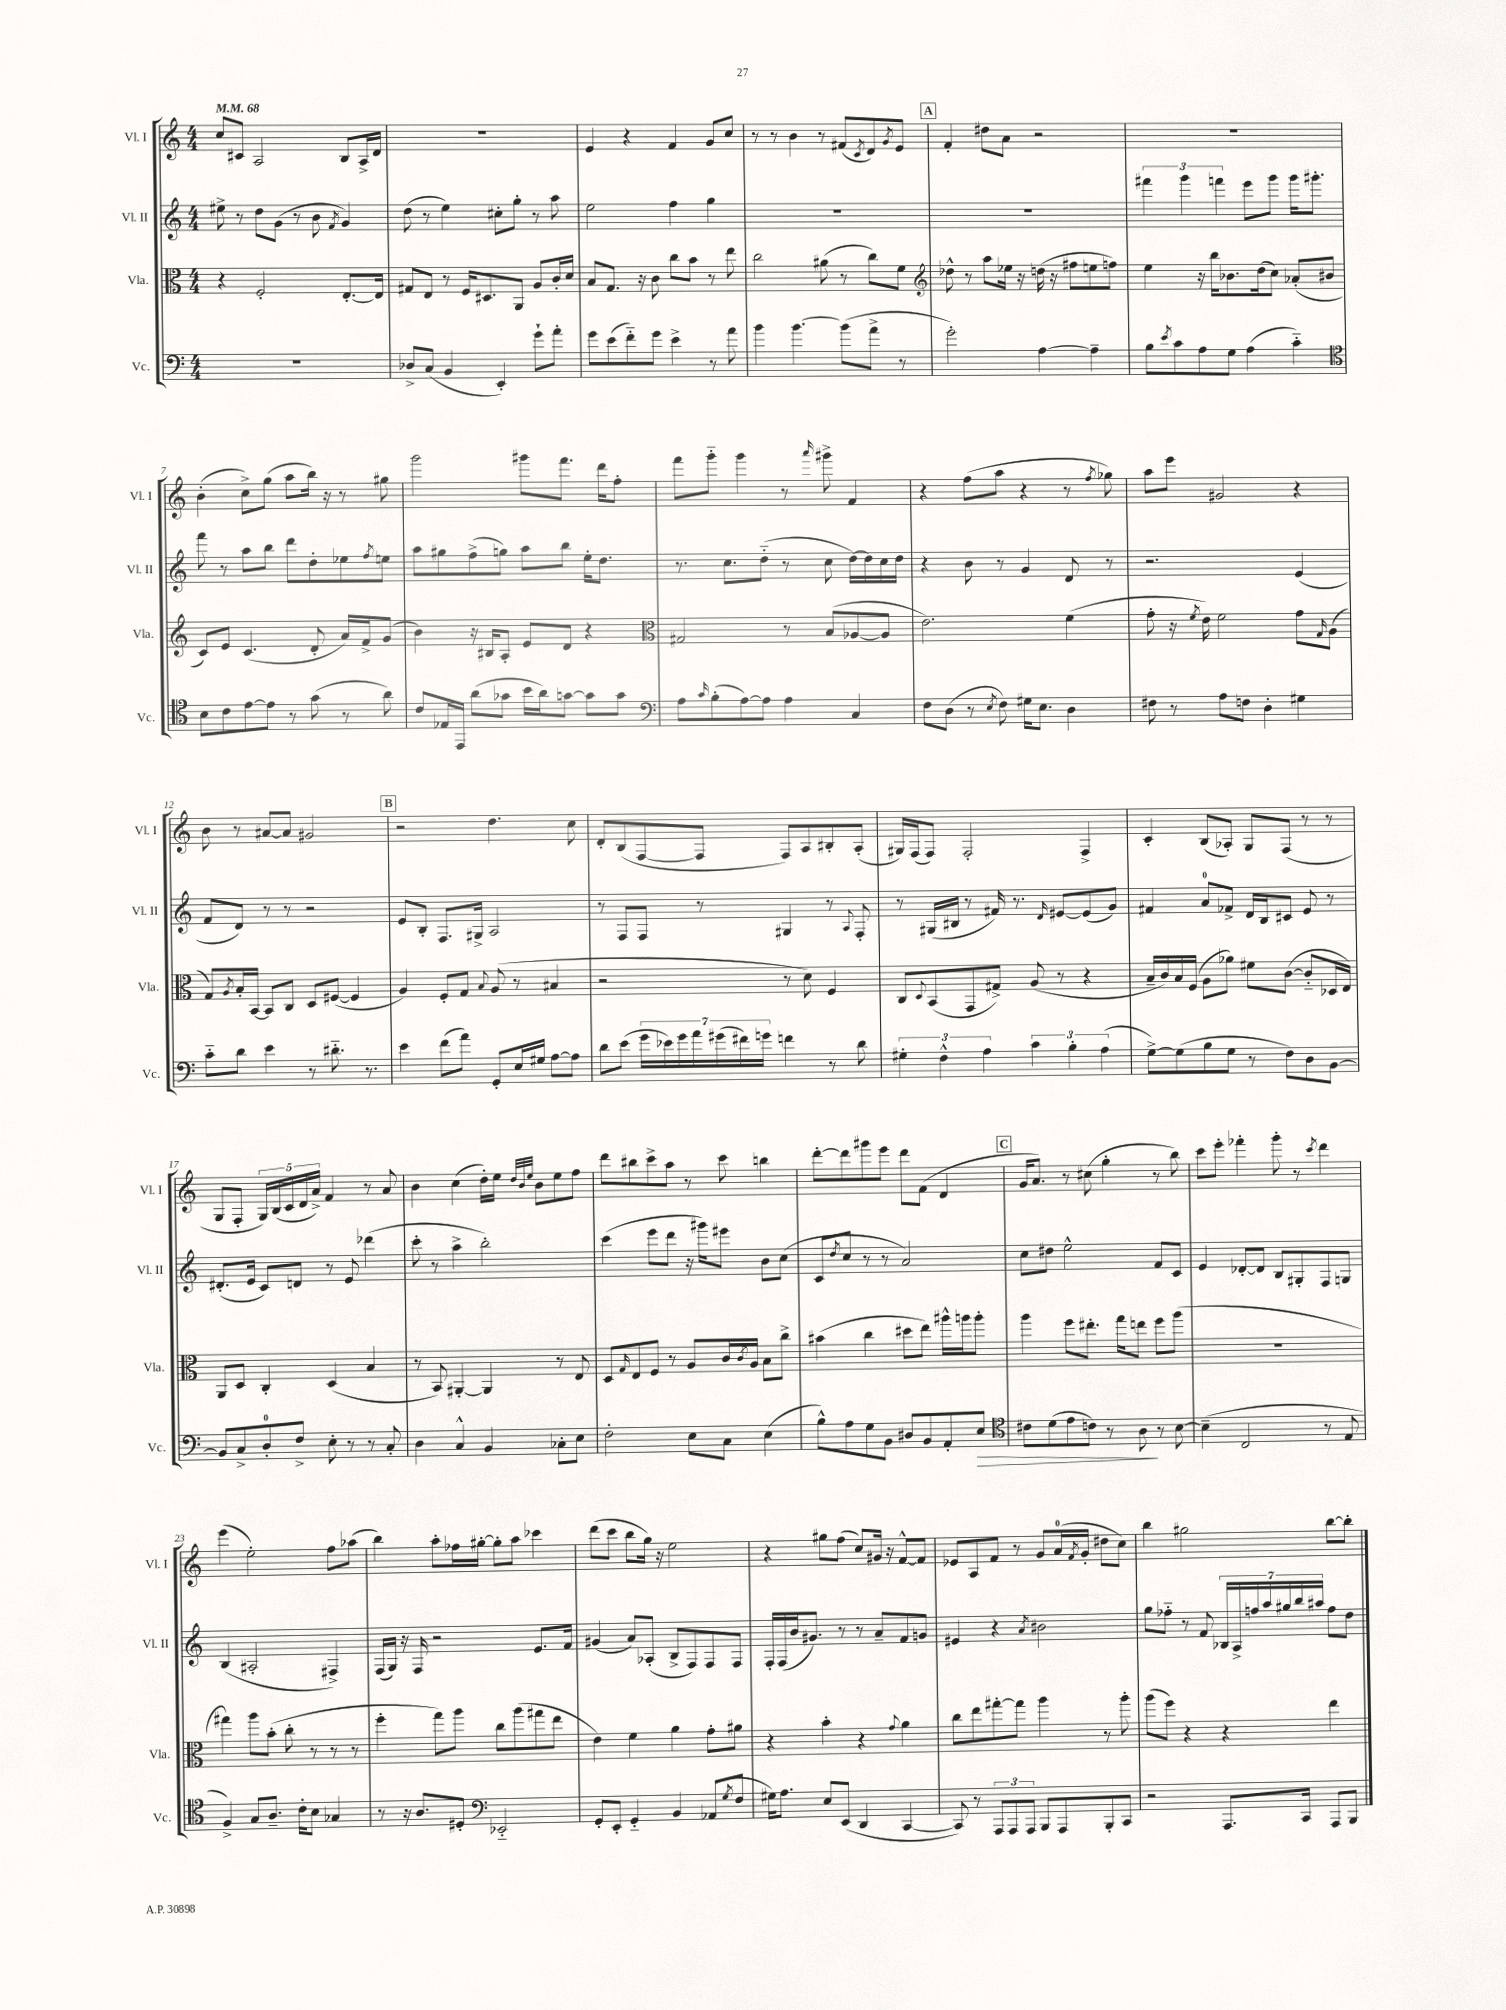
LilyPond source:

<<
\new StaffGroup <<
\new Staff = "s0" \with { instrumentName = "Vl. I" shortInstrumentName = "Vl. I" } {
    \clef treble \key c \major \numericTimeSignature \time 4/4 \tempo 4 = 68
    c''8 cis'8 a2 b8 a16-> d'16 |
    R1 |
    e'4 r4 f'4 g'8 c''8 |
    r8 r8 b'4 r8 fis'8( \acciaccatura { c'8 } d'8) \acciaccatura { g'8 } e'8 |
    \mark \markup { \box "A" } f'4-. dis''8 a'8 r2 |
    R1 |
    b'4-.( c''8->) g''8( a''8 b''16) r16 r8 gis''8 |
    g'''2 gis'''8 f'''8. d'''16 f''8-. |
    f'''8 g'''8-_ g'''4 r8 \grace { a'''16 } gis'''8-> f'4 |
    r4 f''8( a''8 r4 r8 \acciaccatura { f''8 } ges''8) |
    a''8 e'''8 gis'2 r4 |
    b'8 r8 ais'8~ ais'8 gis'2 |
    \mark \markup { \box "B" } r2 d''4. c''8 |
    d'8-. b8( f8~ f8 f8) a8 bis8-. a8-.( |
    gis16) f16( f8) f2-. f4-> |
    c'4-. b8( aes8-.) g8 f8( r8 r8 |
    g8 f8-. \tuplet 5/4 { g16) b16( c'16 d'16 a'16->) } f'4 r8 a'8 |
    b'4 c''4( d''16-.) e''16 \grace { d''32 b'32 e''32 } b'8 e''8 f''8 |
    d'''8 bis''8 c'''8-> a''8 r8 c'''8 b''4 |
    d'''8~-. d'''8 gis'''8 e'''8 d'''8 f'8( d'4 |
    \mark \markup { \box "C" } g'16 a'8.) r8 cis''8( g''4-. r8 b''8) |
    c'''8 e'''8-. fes'''4-. g'''8-. r8 \acciaccatura { c'''8 } d'''4 |
    e'''4( e''2-.) f''8 aes''8( |
    b''4) a''8-. fes''16 gis''16~-. gis''8-. a''8 ces'''4 |
    d'''8( c'''8 b''8 g''16) r16 e''2 |
    r4 gis''8 f''8( c''8) gis'16 r16 f'8~-^ f'8 |
    ees'8 a8 f'8 r8 g'8 a'16-0( \acciaccatura { f'8 } g'16-. dis''8 c''8) |
    b''4 gis''2 b''8~ b''8-. \bar "|." |
}
\new Staff = "s1" \with { instrumentName = "Vl. II" shortInstrumentName = "Vl. II" } {
    \clef treble \key c \major \numericTimeSignature \time 4/4
    eis''8-> r8 d''8 g'8( r8 b'8 \acciaccatura { f'8 } g'4) |
    d''8( r8 e''4) cis''8-. g''8-. r8 a''8 |
    e''2 f''4 g''4 |
    R1 |
    \mark \markup { \box "A" } R1 |
    \tuplet 3/2 { fis'''4 g'''4 f'''4 } e'''8 g'''8 g'''16 gis'''8.-. |
    f'''8 r8 a''8 b''8 d'''8 d''8-. ees''8 \acciaccatura { f''8 } e''8 |
    a''8 gis''8 f''8->( g''8) a''8 b''8 e''16-. d''8. |
    r8. c''8. d''8-_( r8 c''8 d''16~) d''16 c''16 d''16 |
    r4 b'8 r8 g'4 d'8 r8 |
    r2. e'4( |
    f'8 d'8) r8 r8 r2 |
    \mark \markup { \box "B" } e'8 b8-. f8. gis16-> a2 |
    r8 f8 f8 r8 gis4 r8 \appoggiatura { a8 } f8-. |
    r8 gis16( bis16 r8 fis'16) r8. \grace { d'16 } eis'8~ eis'8( g'8) |
    fis'4 a'8-0 fes'8-> d'16 b16 cis'8 e'8 r8 |
    dis'8.-.( e'16 c'8) d'8 r8 e'8 des'''4( |
    c'''8-. r8 a''4-> b''2-.) |
    c'''4( e'''8 d'''8 r16 gis'''16) eis'''8 b'8 c''8( |
    c'8 \acciaccatura { d''8 } c''8 r8 r8 a'2) |
    \mark \markup { \box "C" } c''8 dis''8 e''2-^ f'8 c'8 |
    e'4 des'8~-. des'8 b8 gis8-. f8 g8 |
    b4( ais2-. fis4->) |
    f16( g16) r16 f16 r2 e'8. f'16 |
    gis'4( a'8) aes8-.( b8-> f8) f8 f8 |
    f16-. f16( b'16 gis'8.) r8 r8 a'8-- f'8 g'8 |
    eis'4 r4 \acciaccatura { a'8 } bis'2 |
    g''8 fes''8-_ r8 f'8 \tuplet 7/4 { bes16 a16-> f''16 a''16 gis''16 b''16 ais''16 } f''8 d''8 \bar "|." |
}
\new Staff = "s2" \with { instrumentName = "Vla." shortInstrumentName = "Vla." } {
    \clef alto \key c \major \numericTimeSignature \time 4/4
    r4 f2-. e8.~-. e16 |
    gis8 e8 r8 f16 dis8. a,8 a8 c'16-. d'16 |
    b8 g8. r16 c'8 c''8 b'8 r8 e''8 |
    c''2 ais'8( r8 c''8) f'8 |
    \mark \markup { \box "A" } \clef treble des''8-^ r8 a''8 ees''16 r16 d''16( r16 fis''8 e''8 f''8) |
    e''4 r16 b''16 bes'8. d''16( c''8) aes'8-.( bis'8 |
    c'8) e'8 c'4.( d'8-. a'16) f'16-> g'8( |
    b'4) r16 bis16 a8-. e'8 d'8 r4 |
    \clef alto gis2 r8 b8( aes8~ aes8 |
    e'2.) f'4( |
    g'8-. r16 \acciaccatura { f'8 } e'16) f'2 g'8 \grace { g16 } a8( |
    g8) \acciaccatura { a8 } b16-. b,16~ b,8 c8 d8 fis8~( fis4 |
    \mark \markup { \box "B" } a4) f8-. g8 \appoggiatura { b8 } a8( r8 bis4 |
    r2 r8 d'8) f4 |
    c8 \appoggiatura { d8 } b,8( g,8 gis8->) a8( r8 r4 |
    b16-- c'16) b16 f16( a8 aes'8) fis'8 c'8~( c'8-_ des16 e16) |
    a,8 d8 c4-. d4( b4 |
    r8 b,8) ais,4~-. ais,4 r8 e8 |
    d8 \grace { g16 } e8 f8 r8 a8 c'16 \acciaccatura { c'8 } a16 b8 c''8-> |
    bis'4( c''4 dis''8 e''8) ais''16-^ a''16 a''8-. |
    \mark \markup { \box "C" } a''4 f''8 eis''8.-. g''16 e''8 f''8 a''8( |
    R1 |
    gis''4) a''8 b'8-.( c''8-. r8 r8 r8 |
    f''4-. g''8) a''8 c''8 a''8( gis''8 e''8 |
    e'4) f'4 a'4 g'8-. ais'8 |
    r4 b'4-. r4 \appoggiatura { g'8 } a'4 |
    c''8 e''8 gis''8~-. gis''8 a''4 r8 a''8-. |
    a''8( f''8) r4 r4 e''4 \bar "|." |
}
\new Staff = "s3" \with { instrumentName = "Vc." shortInstrumentName = "Vc." } {
    \clef bass \key c \major \numericTimeSignature \time 4/4
    R1 |
    des8-> c8( b,4 e,4-.) g'8-! a'8-. |
    g'8 e'8( f'8-_) g'8 e'4-> r8 a'8 |
    b'4 b'4.~ b'8( a'8-> r8 |
    \mark \markup { \box "A" } g'2-.) a4~ a4-- |
    b8 \acciaccatura { e'8 } c'8 a8 g8 a4( c'4-_) |
    \clef tenor b8 c'8 e'8~ e'8 r8 g'8( r8 a'8) |
    c'8 ees16 e,16 a'8( ges'8 b'16 a'16) g'8~ g'8 g'8 |
    \clef bass a8 \grace { c'16 } b8-.( a8~) a8 a4 c4 |
    f8 d8( r8 \acciaccatura { e8 } f8) gis16 e8. d4 |
    fis8 r8 a8 f8 d4-. gis4 |
    c'8-_ d'8 e'4 r8 dis'8.-_ r8. |
    \mark \markup { \box "B" } e'4 f'8( a'8) g,8-. e16 gis16 a8~ a8 |
    d'8 e'8( \tuplet 7/4 { g'16 ees'16) g'16 a'16 gis'16( fis'16) g'16 } f'4 r8 d'8 |
    \tuplet 3/2 { gis4-. f4-^ a4 } \tuplet 3/2 { c'4 b4-. a4( } |
    g8~->) g8( b8 g8 r8 f8) d8 b,8~ |
    b,8 c8-> d8-0-. f8-> e8-. r8 r8 c8-. |
    d4 c4-^ b,4 ces8-. e8 |
    f2-. e8 c8 e4( |
    b8-^) a8 g8 b,8 dis8 b,8 a,8-. e8\> |
    \mark \markup { \box "C" } \clef tenor cis'8 d'8( e'8 c'8) r8 a8\! r8 b8~ |
    b4--( c2 r8 e8 |
    f4->) g8 a8.-- c'16-. b8 ges4 |
    r8 r16 a8. dis8-. \clef bass ees,2-_ |
    g,8-. e,8-. g,4-_ b,4 aes,8( \acciaccatura { g8 } f8 |
    gis16) a8. e8 e,8( d,4 c,4~ |
    c,8) r8 \tuplet 3/2 { a,,8 a,,8 a,,8 } b,,8 a,,8 b,,8-. c,8 |
    r2 a,,8. c,16 a,,8 b,,8 \bar "|." |
}
>>
>>
